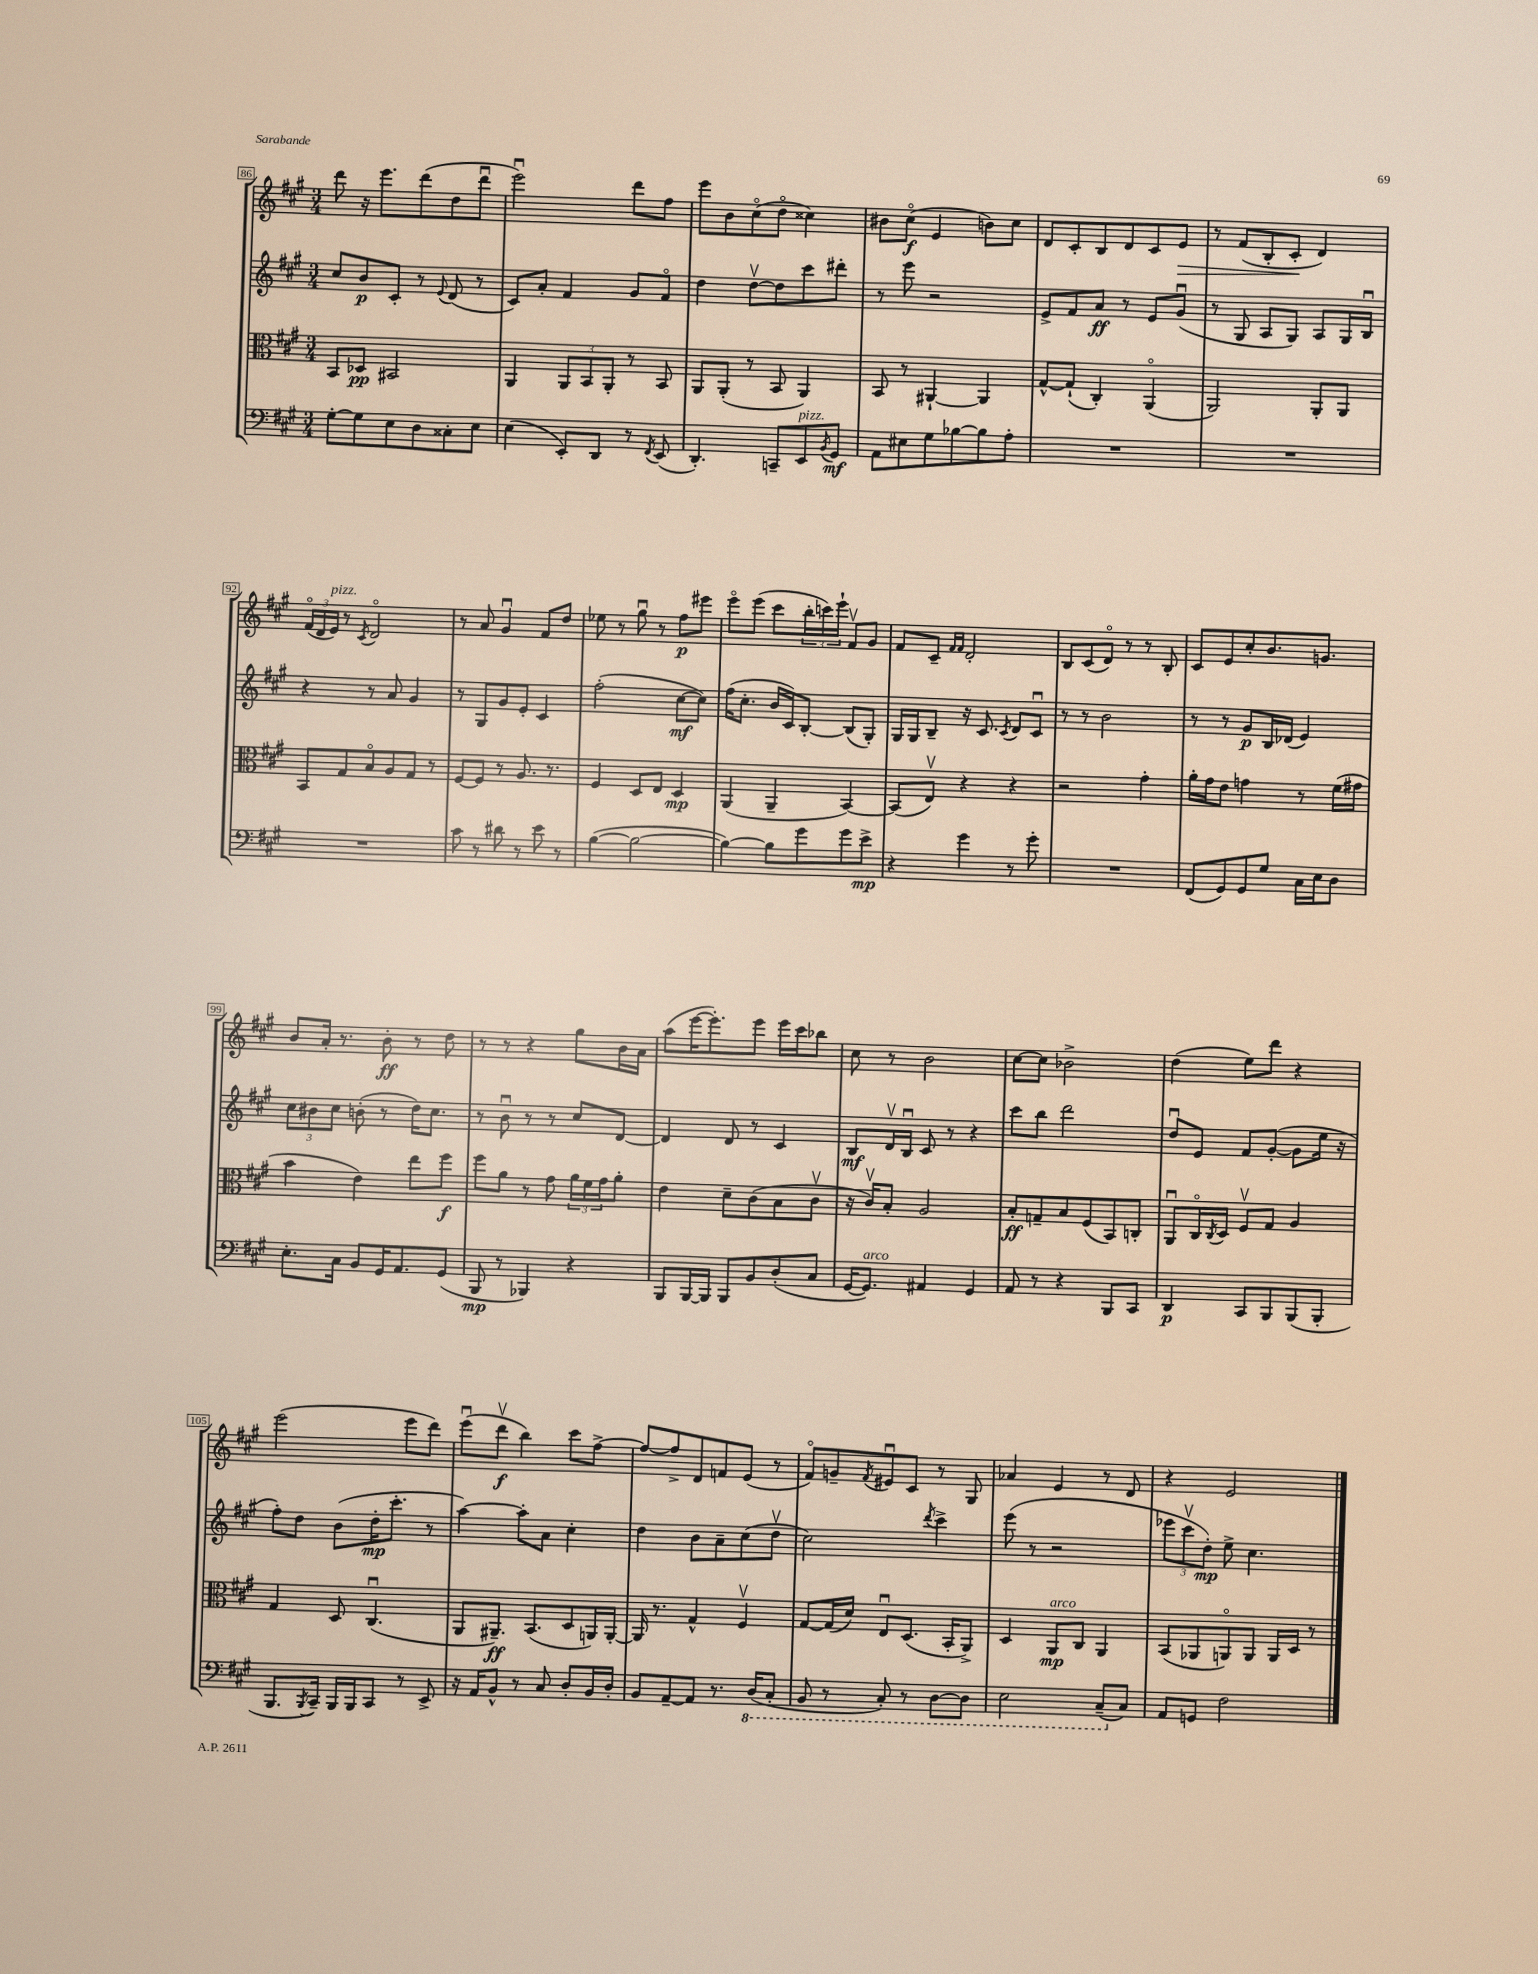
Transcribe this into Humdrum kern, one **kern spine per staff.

**kern	**dynam	**kern	**dynam	**kern	**dynam	**kern	**dynam
*part4	*part4	*part3	*part3	*part2	*part2	*part1	*part1
*staff4	*staff4	*staff3	*staff3	*staff2	*staff2	*staff1	*staff1
*clefF4	*	*clefC3	*	*clefG2	*	*clefG2	*
*k[f#c#g#]	*	*k[f#c#g#]	*	*k[f#c#g#]	*	*k[f#c#g#]	*
*M3/4	*	*M3/4	*	*M3/4	*	*M3/4	*
=86	=86	=86	=86	=86	=86	=86	=86
[8G#'\L	.	8BB/L	.	8cc#/L	.	8ddd\	.
8G#\]	.	8D-X/J	pp	8b/	p	16r	.
.	.	.	.	.	.	8.eee\L	.
8E\	.	2BB#X/	.	8c#'/J	.	.	.
8D\	.	.	.	8r	.	(8ddd\	.
.	.	.	.	8qqe/	.	.	.
8C##X'\	.	.	.	(8d/	.	8dd\	.
8E\J	.	.	.	8r	.	8dddu\J	.
=87	=87	=87	=87	=87	=87	=87	=87
(4E\	.	4AA/	.	8c#/L)	.	2eeeu\)	.
.	.	.	.	8a'/J	.	.	.
8EE'/L)	.	12AA/L	.	4f#/	.	.	.
.	.	12BB/	.	.	.	.	.
8DD/J	.	.	.	.	.	.	.
.	.	12AA'/J	.	.	.	.	.
8r	.	8r	.	8g#/L	.	8ddd\L	.
8qFF#/	.	.	.	.	.	.	.
(8EE/	.	8BB/	.	8f#/J	.	8ff#\J	.
=88	=88	=88	=88	=88	=88	=88	=88
4.DD'/)	.	8AA/L	.	4dd\	.	8eee\L	.
.	.	(8AA'/J	.	.	.	8b\	.
.	.	8r	.	[8ddv\L	.	(8cc#\	.
8CCn~/L	.	8BB/	.	8dd\]	.	8dd\J	.
!LO:TX:a:i:t=pizz.	!	!	!	!	!	!	!
8EE/	.	4AA/)	.	8ccc#\	.	4cc##X\)	.
8qBB/	.	.	.	.	.	.	.
8GG#/J	mf	.	.	8ddd#X'\J	.	.	.
=89	=89	=89	=89	=89	=89	=89	=89
8AA\L	.	8BB/	.	8r	.	8b#X\L	.
8E#X\	.	8r	.	8eee\	.	(8cc#\J	f
8G#\	.	[4AA#X`/	.	2r	.	4e/	.
[8B-X\	.	.	.	.	.	.	.
8B-\]	.	4AA#/]	.	.	.	8bn\L)	.
8A'\J	.	.	.	.	.	8cc#\J	.
=90	=90	=90	=90	=90	=90	=90	=90
2.r	.	[8G#^^/L	.	8e^/L	.	8d/L	.
.	.	(8G#`/J]	.	8f#/	.	8c#'/	.
.	.	4C#'/)	.	8a/J	ff	8B/	.
.	.	.	.	8r	.	8d/	.
.	.	(4AA/	.	8e/L	.	8c#/	.
!	!	!	!	!	!	!	!LO:HP:b
.	.	.	.	(8g#u/J	.	8e/J	>
=91	=91	=91	=91	=91	=91	=91	=91
2.r	.	2AA/)	.	8r	.	8r	.
.	.	.	.	8G#/	.	(8f#/L	.
.	.	.	.	8A/L	.	8B'/	.
.	.	.	.	8G#/J)	.	8c#'/J	.
.	.	8AA'/L	.	8A/L	.	4d/)	]
.	.	8AA/J	.	16G#/L	.	.	.
.	.	.	.	16Bu/JJ	.	.	.
!!LO:LB:g=z
=92	=92	=92	=92	=92	=92	=92	=92
2.r	.	8BB/L	.	4r	.	(24f#/LL	.
.	.	.	.	.	.	24d/	.
!	!	!	!	!	!	!LO:TX:a:i:t=pizz.	!
.	.	.	.	.	.	24e/JJ)	.
.	.	8G#/	.	.	.	8r	.
.	.	.	.	.	.	8qc#/	.
.	.	8B/	.	8r	.	2d/	.
.	.	8A/	.	8a/	.	.	.
.	.	8G#/J	.	4g#/	.	.	.
.	.	8r	.	.	.	.	.
=93	=93	=93	=93	=93	=93	=93	=93
8c#\	.	[8F#/L	.	8r	.	8r	.
8r	.	8F#/J]	.	8G#/L	.	8a/	.
8d#X\	.	8r	.	8g#/	.	4g#u/	.
8r	.	8.A/	.	8e'/J	.	.	.
8e\	.	.	.	4c#/	.	8f#/L	.
.	.	8.r	.	.	.	.	.
8r	.	.	.	.	.	8dd/J	.
=94	=94	=94	=94	=94	=94	=94	=94
([4B\	.	4F#/	.	(2ff#'\	.	8ee-X\	.
.	.	.	.	.	.	8r	.
2B\_	.	8D/L	.	.	.	8gg#u\	.
.	.	8E/J	.	.	.	8r	.
.	.	4D/	mp	[8cc#\L	mf	8ff#\L	p
.	.	.	.	8cc#\J])	.	8eee#X\J	.
=95	=95	=95	=95	=95	=95	=95	=95
4B\_)	.	(4AA/	.	(16ff#\KL	.	8eee\L	.
.	.	.	.	8.cc#'\J	.	.	.
.	.	.	.	.	.	(8eee\J	.
8B\L]	.	4AA~/	.	16b/LL	.	8ccc#\L	.
.	.	.	.	16c#/J)	.	.	.
8g#\	.	.	.	[8B'/J	.	24bb'\L	.
.	.	.	.	.	.	24cccn\)	.
.	.	.	.	.	.	24eee`\JJ	.
8g#\	.	[4BB/)	.	(8B/L]	.	8f#v/L	.
8e^\J	mp	.	.	8G#'/J)	.	8g#/J	.
=96	=96	=96	=96	=96	=96	=96	=96
4r	.	(8BB/L]	.	16G#/LL	.	8f#/L	.
.	.	.	.	16G#/J	.	.	.
.	.	8Ev/J)	.	8B~/J	.	8c#~/J	.
.	.	.	.	.	.	16qqf#/LL	.
.	.	.	.	.	.	16qqf#/JJ	.
4g#\	.	4r	.	16r	.	2d'/	.
.	.	.	.	8.c#/	.	.	.
.	.	.	.	8qc#/	.	.	.
8r	.	4r	.	8d/L	.	.	.
8g#'\	.	.	.	8c#u/J	.	.	.
=97	=97	=97	=97	=97	=97	=97	=97
2.r	.	2r	.	8r	.	8B/L	.
.	.	.	.	8r	.	(8c#/	.
.	.	.	.	2b\	.	8d/J)	.
.	.	.	.	.	.	8r	.
.	.	4g#'\	.	.	.	8r	.
.	.	.	.	.	.	8B'/	.
=98	=98	=98	=98	=98	=98	=98	=98
(8FF#/L	.	16a'\LL	.	8r	.	8c#/L	.
.	.	16g#\J	.	.	.	.	.
8GG#/)	.	8e\J	.	8r	.	8e/	.
8GG#/	.	4gn\	.	8g#/L	p	8cc#'/	.
8G#/J	.	.	.	16B/L	.	8.b/	.
.	.	.	.	(16d-X/JJ	.	.	.
16C#\LL	.	8r	.	4e/)	.	.	.
16E\J	.	.	.	.	.	8.gn/J	.
8D\J	.	(16f#\LL	.	.	.	.	.
.	.	16g#X\JJ	.	.	.	.	.
!!LO:LB:g=z
=99	=99	=99	=99	=99	=99	=99	=99
8.E'\L	.	4b\	.	12cc#\L	.	8b/L	.
.	.	.	.	12b#X\	.	.	.
.	.	.	.	.	.	16a'/Jk	.
.	.	.	.	12cc#\J	.	.	.
16C#\Jk	.	.	.	.	.	8.r	.
8BB/L	.	4e\)	.	(8bn'\	.	.	.
16GG#/K	.	.	.	8r	.	8b'\	ff
8.AA/	.	.	.	.	.	.	.
.	.	8ee\L	.	16dd\KL)	.	8r	.
.	.	.	.	8.cc#\J	.	.	.
(8GG#/J	.	8ff#\J	f	.	.	8dd\	.
=100	=100	=100	=100	=100	=100	=100	=100
8BBB/	mp	8ff#\L	.	8r	.	8r	.
8r	.	8a\J	.	8bu\	.	8r	.
4BBB-X/)	.	8r	.	8r	.	4r	.
.	.	8g#\	.	8r	.	.	.
4r	.	24a\LL	.	8cc#/L	.	8gg#\L	.
.	.	24f#\	.	.	.	.	.
.	.	24g#\J	.	.	.	.	.
.	.	8a'\J	.	[8d/J	.	16b\L	.
.	.	.	.	.	.	16a\JJ	.
=101	=101	=101	=101	=101	=101	=101	=101
8BBB/L	.	4e\	.	4d/]	.	(8aa\L	.
[16BBB/L	.	.	.	.	.	[16eee\K	.
16BBB/JJ]	.	.	.	.	.	8.eee'\])	.
8BBB/L	.	8d~\L	.	8d/	.	.	.
8BB/	.	(8c#\	.	8r	.	8eee\J	.
(8D'/	.	8B\	.	4c#/	.	16eee\LL	.
.	.	.	.	.	.	16ccc#\J	.
8C#/J	.	8c#v\J	.	.	.	8bb-X\J	.
=102	=102	=102	=102	=102	=102	=102	=102
[16GG#/KL	.	16r	.	8B/L	mf	8cc#\	.
!LO:TX:a:i:t=arco	!	!	!	!	!	!	!
8.GG#/J])	.	16c#v/KL)	.	.	.	.	.
.	.	8B'/J	.	16dv/L	.	8r	.
.	.	.	.	16Bu/JJ	.	.	.
4AA#X/	.	2A/	.	8c#/	.	2b\	.
.	.	.	.	8r	.	.	.
4GG#/	.	.	.	4r	.	.	.
=103	=103	=103	=103	=103	=103	=103	=103
8AA/	.	8B'/L	ff	8ccc#\L	.	[8cc#\L	.
8r	.	8Gn~/	.	8bb\J	.	8cc#\J]	.
4r	.	8B/	.	2ddd\	.	2b-X^\	.
.	.	(8F#/	.	.	.	.	.
8BBB/L	.	8BB/)	.	.	.	.	.
8CC#/J	.	8Cn'/J	.	.	.	.	.
=104	=104	=104	=104	=104	=104	=104	=104
4DD/	p	8AAu/L	.	8ddu/L	.	(4dd\	.
.	.	16C#/L	.	8e/J	.	.	.
.	.	8qC#/	.	.	.	.	.
.	.	16D/JJ	.	.	.	.	.
8CC#/L	.	8F#v/L	.	8f#/L	.	8ee\L)	.
8BBB/	.	8G#/J	.	([8g#'/J	.	8ddd\J	.
(8BBB/	.	4A/	.	8g#\L]	.	4r	.
8BBB'/J	.	.	.	16ee\Jk	.	.	.
.	.	.	.	16r	.	.	.
!!LO:LB:g=z
=105	=105	=105	=105	=105	=105	=105	=105
8.BBB/L	.	4G#/	.	8ff#'\L)	.	(2eee\	.
.	.	.	.	8dd\J	.	.	.
8qBBB/	.	.	.	.	.	.	.
16CC#~/Jk)	.	.	.	.	.	.	.
16BBB/LL	.	8D/	.	(8b\L	.	.	.
16BBB/J	.	.	.	.	.	.	.
8CC#/J	.	(4.C#u/	.	16dd'\K	mp	.	.
.	.	.	.	8.ccc#'\J	.	.	.
8r	.	.	.	.	.	8eee\L	.
8EE^/	.	.	.	8r	.	8ddd\J)	.
=106	=106	=106	=106	=106	=106	=106	=106
16r	.	8AA/L	.	[4aa\)	.	(8eeeu\L	.
16AA/KL	.	.	.	.	.	.	.
8BB^^/J	.	8.AA#X~/J)	ff	.	.	8dddv\J	f
8r	.	.	.	8aa'\L]	.	4bb\)	.
.	.	(8.BB/L	.	.	.	.	.
8C#/	.	.	.	8a\J	.	.	.
8D'/L	.	8D/	.	4cc#'\	.	8ccc#\L	.
16BB/L	.	16AAn/L)	.	.	.	[8ff#^\J	.
16D'/JJ	.	[16AA'/JJ	.	.	.	.	.
=107	=107	=107	=107	=107	=107	=107	=107
8BB/L	.	16AA/]	.	4dd\	.	8ff#/L_	.
.	.	8.r	.	.	.	.	.
[8AA~/	.	.	.	.	.	8ff#^/]	.
8AA/J]	.	4G#^^/	.	8b\L	.	8d/	.
8.r	.	.	.	8a~\	.	8fn/	.
.	.	4F#v/	.	(8cc#\	.	(8e/J	.
*8ba	*	*	*	*	*	*	*
(16DD/KL	.	.	.	.	.	.	.
8CC#'/J	.	.	.	8ddv\J	.	8r	.
=108	=108	=108	=108	=108	=108	=108	=108
8BBB/	.	[8G#/L	.	2cc#\)	.	8f#/L)	.
8r	.	(16G#/L]	.	.	.	8gn~/	.
.	.	16d/JJ)	.	.	.	.	.
.	.	.	.	.	.	8qf#/	.
8CC#'/)	.	8Eu/L	.	.	.	8e#Xu/	.
8r	.	(8.D/J	.	.	.	8c#/J	.
.	.	.	.	8qddd/	.	.	.
[8DD\L	.	.	.	4ccc#^\	.	8r	.
.	.	16BB'/KL	.	.	.	.	.
8DD\J]	.	8AA^/J)	.	.	.	8G#/	.
=109	=109	=109	=109	=109	=109	=109	=109
2EE\	.	4D/	.	(8eee\	.	4a-X/	.
.	.	.	.	8r	.	.	.
!	!	!LO:TX:a:i:t=arco	!	!	!	!	!
.	.	8AA/L	mp	2r	.	4e/	.
.	.	8C#/J	.	.	.	.	.
(8CC#~/L	.	4AA/	.	.	.	8r	.
*X8ba	*	*	*	*	*	*	*
8C#/J)	.	.	.	.	.	8d/	.
=110	=110	=110	=110	=110	=110	=110	=110
8AA/L	.	(8BB/L	.	12eee-X\L	.	4r	.
.	.	.	.	12ccc#v\	.	.	.
8GGn/J	.	8AA-X/	.	.	.	.	.
.	.	.	.	12dd'\J)	mp	.	.
2F#\	.	8AAn/)	.	8ee^\	.	2e/	.
.	.	8AA/J	.	4.cc#\	.	.	.
.	.	16AA/LL	.	.	.	.	.
.	.	16D/JJ	.	.	.	.	.
.	.	8r	.	.	.	.	.
==	==	==	==	==	==	==	==
*-	*-	*-	*-	*-	*-	*-	*-
